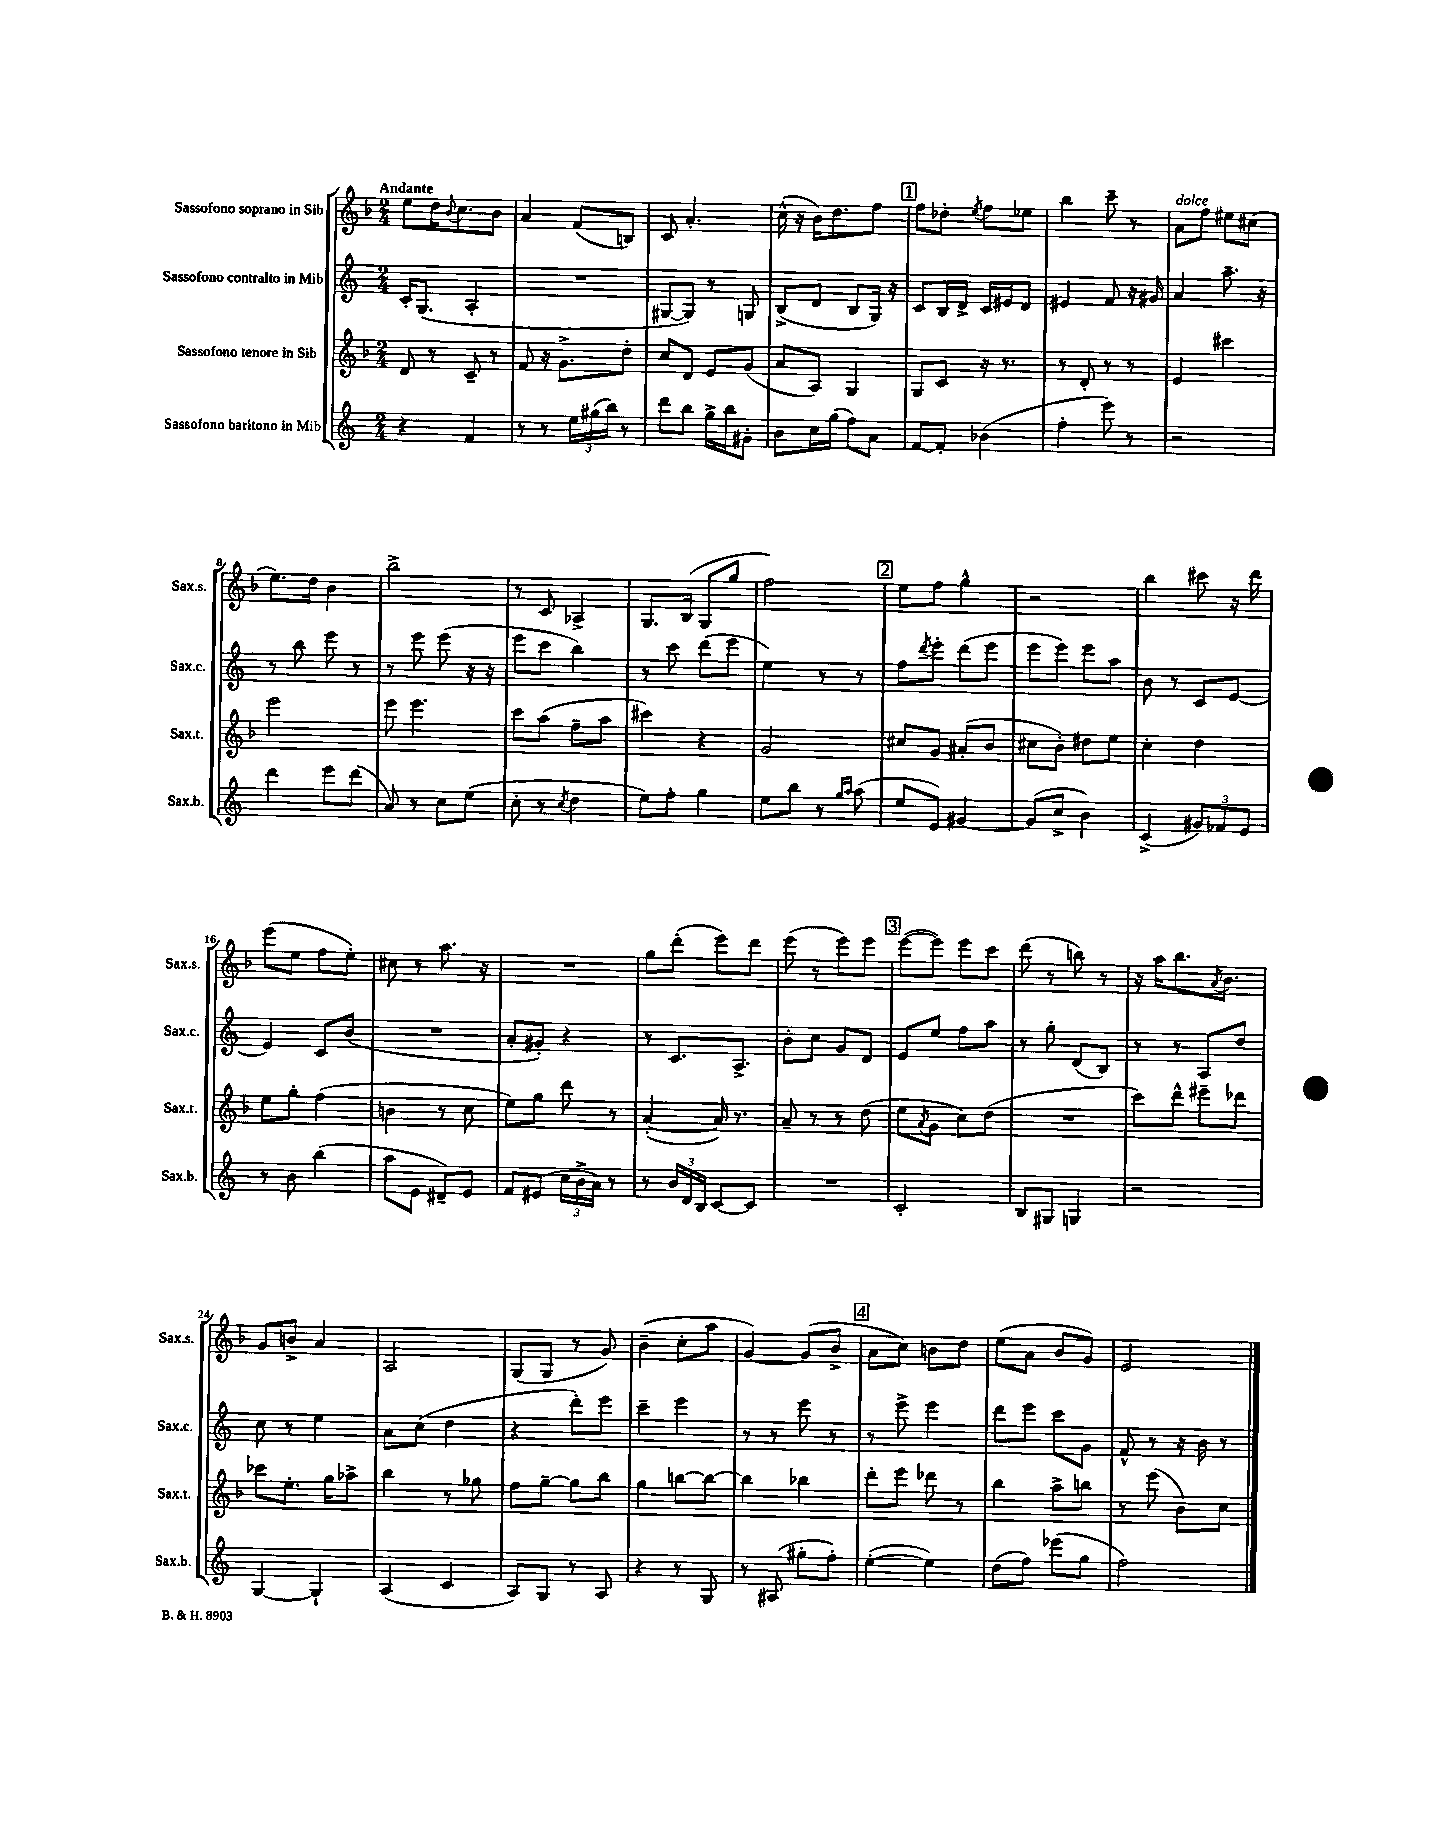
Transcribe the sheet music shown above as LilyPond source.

<<
\new StaffGroup <<
\new Staff = "s0" \with { instrumentName = "Sassofono soprano in Sib" shortInstrumentName = "Sax.s." } {
    \clef treble \key f \major \numericTimeSignature \time 2/4 \tempo "Andante"
    e''8 d''16 \appoggiatura { bes'8 } c''8. bes'8 |
    a'4 f'8( b8) |
    c'8 a'4.-. |
    c''16-^( r16 bes'16) d''8. f''8 |
    \mark \markup { \box "1" } f''8 des''8-. \acciaccatura { e''8 } f''8 ees''8 |
    bes''4 c'''8-- r8 |
    a'8^\markup { \italic "dolce" } f''8 eis''8 cis''8( |
    e''8.) d''16 bes'4 |
    bes''2-> |
    r8 c'8 aes4-> |
    g8. bes16( g8 g''8 |
    f''2) |
    \mark \markup { \box "2" } e''8 f''8 g''4-^ |
    r2 |
    bes''4 cis'''8 r16 d'''16 |
    e'''8( e''8 f''8 e''8-.) |
    cis''8 r8 a''8. r16 |
    R2 |
    g''8 d'''8-.( e'''8) d'''8 |
    e'''8( r8 e'''8) e'''8 |
    \mark \markup { \box "3" } e'''8~( e'''8) e'''8 c'''8 |
    d'''8( r8 b''8) r8 |
    r16 a''16 bes''8. \acciaccatura { a'8 } bes'8. |
    g'8 b'8-> a'4 |
    a2 |
    g8( g8 r8 g'8) |
    bes'4--( c''8-. a''8 |
    g'4~) g'8( bes'8-> |
    \mark \markup { \box "4" } a'8 c''8) b'8 d''8 |
    e''8( a'8 bes'8 g'8) |
    e'2 \bar "|." |
}
\new Staff = "s1" \with { instrumentName = "Sassofono contralto in Mib" shortInstrumentName = "Sax.c." } {
    \clef treble \key c \major \numericTimeSignature \time 2/4
    c'16-. g8.( a4-. |
    R2 |
    gis8~ gis8) r8 g8 |
    b8->( d'8 b8 g16) r16 |
    \mark \markup { \box "1" } c'8 b16 d'16-> c'16 eis'16 d'8 |
    eis'4 f'8 r16 gis'16 |
    a'4 a''8.-- r16 |
    r8 b''8 e'''8 r8 |
    r8 e'''8 e'''8( r16 r16 |
    e'''8 c'''8 b''4) |
    r8 c'''8 d'''8( e'''8 |
    e''4) r8 r8 |
    \mark \markup { \box "2" } f''8 \acciaccatura { d'''8 } e'''8-. d'''8( e'''8 |
    e'''8 e'''8) e'''8 a''8 |
    b'8 r8 c'8 e'8~ |
    e'4 c'8 b'8( |
    R2 |
    a'8-. gis'8-.) r4 |
    r8 c'8. a8.-> |
    b'8-. c''8 g'8 d'8 |
    \mark \markup { \box "3" } e'8 e''8 f''8 a''8 |
    r8 g''8-. d'8( b8) |
    r8 r8 a8 d''8 |
    c''8 r8 e''4 |
    a'8 c''8( d''4 |
    r4 d'''8-.) e'''8 |
    c'''4-- e'''4 |
    r8 r8 e'''8 r8 |
    \mark \markup { \box "4" } r8 e'''8-> e'''4 |
    d'''8 e'''8 c'''8 g'8 |
    f'8-^ r8 r16 b'16 r8 \bar "|." |
}
\new Staff = "s2" \with { instrumentName = "Sassofono tenore in Sib" shortInstrumentName = "Sax.t." } {
    \clef treble \key f \major \numericTimeSignature \time 2/4
    d'8 r8 c'8-- r8 |
    f'8 r16 g'8.-> d''8-. |
    c''8 d'8 e'8 g'8( |
    a'8 a8) g4 |
    \mark \markup { \box "1" } g8 c'8 r16 r8. |
    r8 d'8-. r8 r8 |
    e'4 cis'''4 |
    e'''2 |
    e'''8 e'''4. |
    c'''8 a''8( f''8-- a''8 |
    cis'''4) r4 |
    g'2 |
    \mark \markup { \box "2" } cis''8 g'8 ais'8-.( bes'8 |
    cis''8 bes'8-.) dis''8 e''8 |
    c''4-. d''4 |
    e''8 g''8-. f''4( |
    b'4 r8 c''8 |
    e''8) g''8 d'''8 r8 |
    a'4~-.( a'16) r8. |
    a'8-- r8 r8 d''8( |
    \mark \markup { \box "3" } e''8 \acciaccatura { a'8 } g'8 c''8) d''8( |
    R2 |
    c'''8) d'''8-^ eis'''8-- des'''8 |
    ces'''8 e''8.-. g''16 aes''8-> |
    bes''4 r8 ges''8 |
    f''8 g''8~-- g''8 bes''8 |
    g''4 b''8~ b''8~ |
    b''4 bes''4 |
    \mark \markup { \box "4" } d'''8-. e'''8 des'''8 r8 |
    bes''4 a''8-> b''8 |
    r8 e'''8( bes'8) c''8 \bar "|." |
}
\new Staff = "s3" \with { instrumentName = "Sassofono baritono in Mib" shortInstrumentName = "Sax.b." } {
    \clef treble \key c \major \numericTimeSignature \time 2/4
    r4 f'4 |
    r8 r8 \tuplet 3/2 { e''16 gis''16( b''16) } r8 |
    d'''8 b''8 g''16-> b''16 gis'8-. |
    b'8 c''16 g''16( f''8) a'8 |
    \mark \markup { \box "1" } f'8~ f'8-. bes'4( |
    f''4-. e'''8) r8 |
    r2 |
    d'''4 e'''8 d'''8( |
    a'8) r8 c''8 e''8( |
    c''8-. r8 \acciaccatura { c''8 } d''4 |
    e''8) f''8-. g''4 |
    e''8 b''8 r8 \grace { g''16 a''16 } a''8( |
    \mark \markup { \box "2" } e''8 e'8) gis'4~ |
    gis'8( c''8-> b'4) |
    c'4->( \tuplet 3/2 { gis'8) fes'8 e'8 } |
    r8 b'8 b''4( |
    a''8 e'8 dis'8--) e'8 |
    f'8 eis'8( \tuplet 3/2 { c''16 b'16-> a'16) } r8 |
    r8 \tuplet 3/2 { b'16 d'16 b16 } c'8~ c'8 |
    R2 |
    \mark \markup { \box "3" } c'2-. |
    b8 gis8 g4 |
    r2 |
    g4~ g4-! |
    a4( c'4 |
    a8) g8 r8 a8 |
    r4 r8 g8 |
    r8 ais8( gis''8-. f''8-.) |
    \mark \markup { \box "4" } e''4~-.( e''4) |
    d''8( f''8) ees'''8( g''8 |
    f''2) \bar "|." |
}
>>
>>
